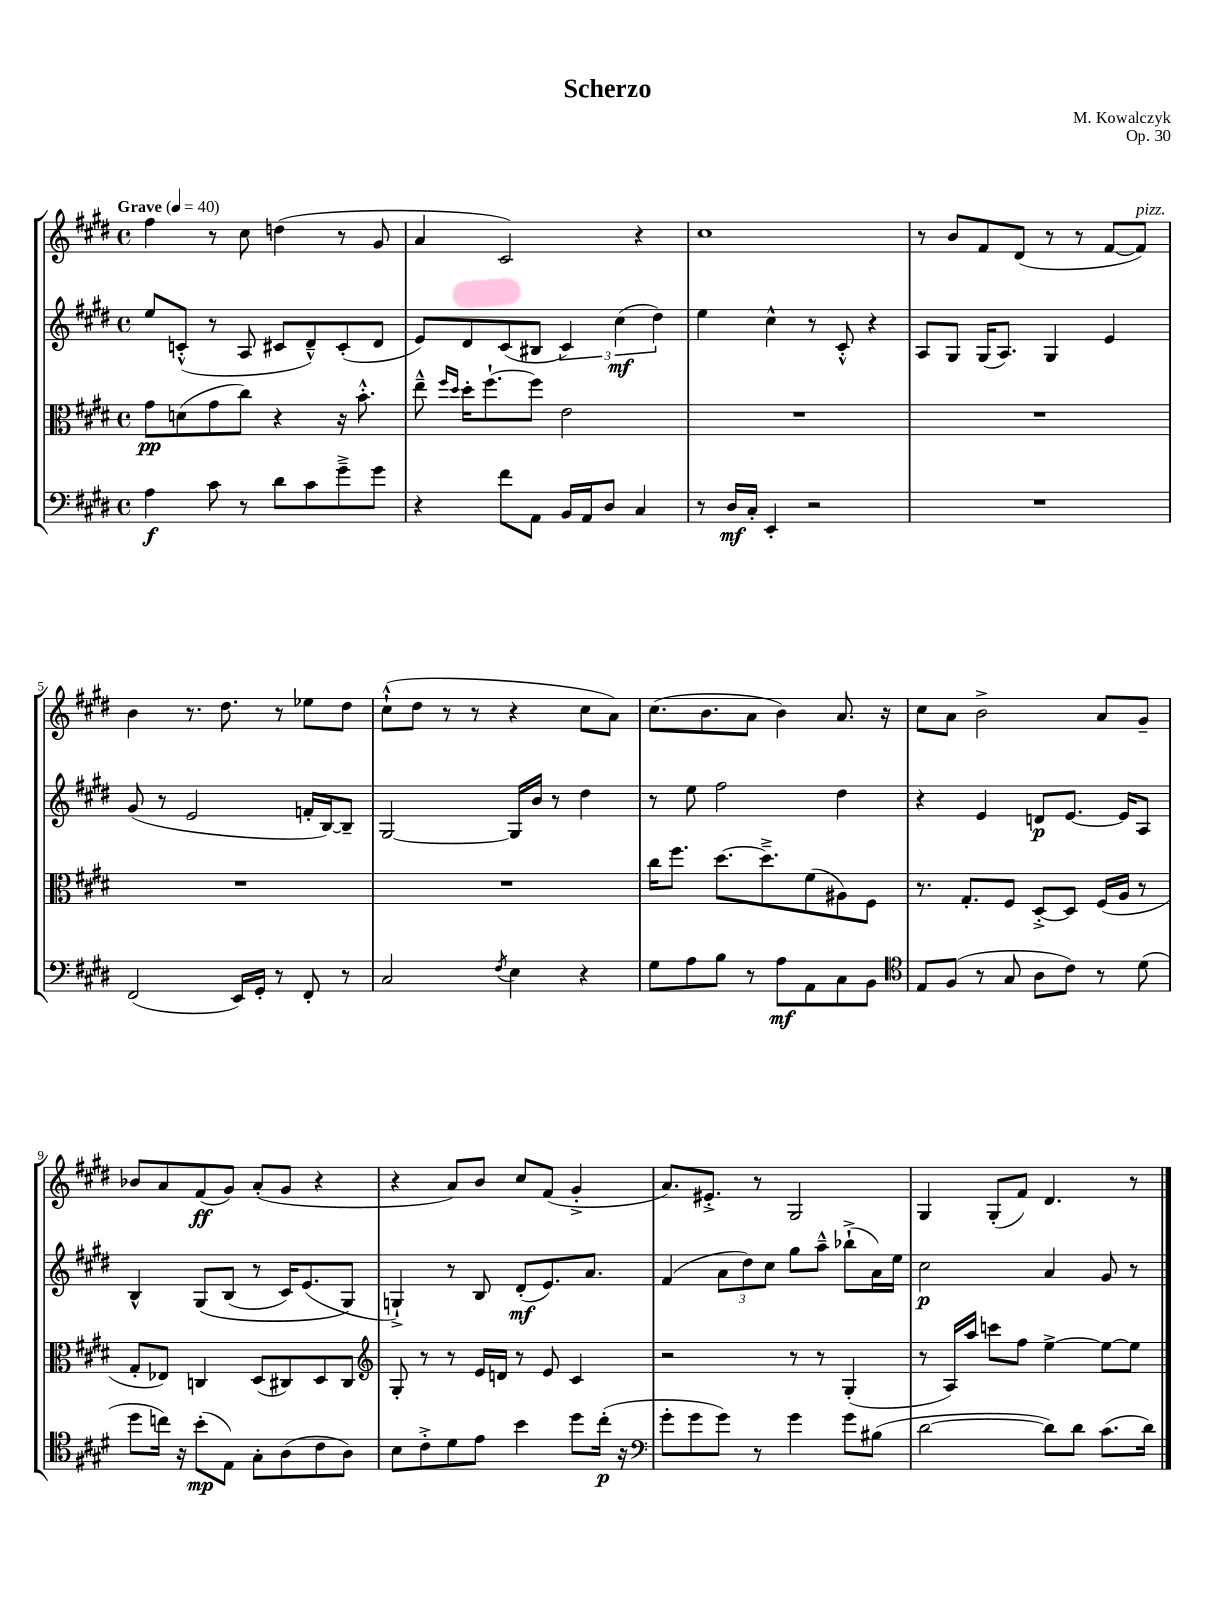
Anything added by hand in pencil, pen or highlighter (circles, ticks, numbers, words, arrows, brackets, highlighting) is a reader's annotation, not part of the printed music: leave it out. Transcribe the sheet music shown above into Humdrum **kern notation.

**kern	**dynam	**kern	**dynam	**kern	**dynam	**kern	**dynam
*part4	*part4	*part3	*part3	*part2	*part2	*part1	*part1
*staff4	*staff4	*staff3	*staff3	*staff2	*staff2	*staff1	*staff1
*clefF4	*	*clefC3	*	*clefG2	*	*clefG2	*
*k[f#c#g#d#]	*	*k[f#c#g#d#]	*	*k[f#c#g#d#]	*	*k[f#c#g#d#]	*
*M4/4	*	*M4/4	*	*M4/4	*	*M4/4	*
*met(c)	*	*met(c)	*	*met(c)	*	*met(c)	*
*MM40	*	*MM40	*	*MM40	*	*MM40	*
=1	=1	=1	=1	=1	=1	=1	=1
!	!	!	!	!	!	!LO:TX:a:B:t=Grave	!
4A\	f	8g#\L	pp	8ee/L	.	4ff#\	.
.	.	(8dn\	.	(8cn'^^/J	.	.	.
8c#\	.	8g#\	.	8r	.	8r	.
8r	.	8cc#\J)	.	8A/	.	8cc#\	.
8d#\L	.	4r	.	8c#X/L	.	(4ddn\	.
8c#\	.	.	.	8d#~^^/)	.	.	.
8g#~^\	.	16r	.	(8c#'/	.	8r	.
.	.	8.b'^^\	.	.	.	.	.
8g#\J	.	.	.	8d#/J	.	8g#/	.
=2	=2	=2	=2	=2	=2	=2	=2
4r	.	8ee~^^\	.	8e/L)	.	4a/	.
.	.	16qqff#/LL	.	.	.	.	.
.	.	16qqdd#/JJ	.	.	.	.	.
.	.	16dd#'\KL	.	8d#/	.	.	.
.	.	[8.ff#`\	.	.	.	.	.
8f#\L	.	.	.	(8c#/	.	2c#/)	.
8AA\J	.	8ff#\J]	.	8B#X/J	.	.	.
16BB/LL	.	2e\	.	6c#/)	.	.	.
16AA/J	.	.	.	.	.	.	.
8D#/J	.	.	.	.	.	.	.
.	.	.	.	(6cc#\	mf	.	.
4C#/	.	.	.	.	.	4r	.
.	.	.	.	6dd#\)	.	.	.
=3	=3	=3	=3	=3	=3	=3	=3
8r	.	1r	.	4ee\	.	1cc#	.
16D#/LL	mf	.	.	.	.	.	.
16C#'/JJ	.	.	.	.	.	.	.
4EE'/	.	.	.	4cc#^^\	.	.	.
2r	.	.	.	8r	.	.	.
.	.	.	.	8c#'^^/	.	.	.
.	.	.	.	4r	.	.	.
=4	=4	=4	=4	=4	=4	=4	=4
1r	.	1r	.	8A/L	.	8r	.
.	.	.	.	8G#/J	.	8b/L	.
.	.	.	.	(16G#/KL	.	8f#/	.
.	.	.	.	8.A/J)	.	.	.
.	.	.	.	.	.	(8d#/J	.
.	.	.	.	4G#/	.	8r	.
.	.	.	.	.	.	8r	.
.	.	.	.	4e/	.	[8f#/L	.
!	!	!	!	!	!	!LO:TX:a:i:t=pizz.	!
.	.	.	.	.	.	8f#/J])	.
!!LO:LB:g=z
=5	=5	=5	=5	=5	=5	=5	=5
(2FF#/	.	1r	.	(8g#/	.	4b\	.
.	.	.	.	8r	.	.	.
.	.	.	.	2e/	.	8.r	.
.	.	.	.	.	.	8.dd#\	.
16EE/LL)	.	.	.	.	.	.	.
16GG#'/JJ	.	.	.	.	.	.	.
8r	.	.	.	.	.	8r	.
8FF#'/	.	.	.	16fn'/LL	.	8ee-X\L	.
.	.	.	.	[16B/J)	.	.	.
8r	.	.	.	8B~/J]	.	8dd#\J	.
=6	=6	=6	=6	=6	=6	=6	=6
2C#/	.	1r	.	[2G#/	.	(8cc#`^^\L	.
.	.	.	.	.	.	8dd#\J	.
.	.	.	.	.	.	8r	.
.	.	.	.	.	.	8r	.
8qF#/	.	.	.	.	.	.	.
4E\	.	.	.	16G#/LL]	.	4r	.
.	.	.	.	16b/JJ	.	.	.
.	.	.	.	8r	.	.	.
4r	.	.	.	4dd#\	.	8cc#\L	.
.	.	.	.	.	.	8a\J)	.
=7	=7	=7	=7	=7	=7	=7	=7
8G#\L	.	16cc#\KL	.	8r	.	(8.cc#\L	.
.	.	8.ff#\J	.	.	.	.	.
8A\	.	.	.	8ee\	.	.	.
.	.	.	.	.	.	8.b\	.
8B\J	.	[8.dd#\L	.	2ff#\	.	.	.
8r	.	.	.	.	.	8a\J	.
.	.	8.dd#~^\]	.	.	.	.	.
8A\L	mf	.	.	.	.	4b\)	.
8AA\	.	(8f#\	.	.	.	.	.
8C#\	.	8A#X\)	.	4dd#\	.	8.a/	.
8BB\J	.	8F#\J	.	.	.	.	.
.	.	.	.	.	.	16r	.
=8	=8	=8	=8	=8	=8	=8	=8
*clefC4	*	*	*	*	*	*	*
8E/L	.	8.r	.	4r	.	8cc#\L	.
(8F#/J	.	.	.	.	.	8a\J	.
.	.	8.G#'/L	.	.	.	.	.
8r	.	.	.	4e/	.	2b^\	.
8G#/	.	8F#/J	.	.	.	.	.
8A\L	.	[8D#'^/L	.	8dn/L	p	.	.
8c#\J)	.	8D#/J]	.	[8.e/J	.	.	.
8r	.	(16F#/LL	.	.	.	8a/L	.
.	.	16A/JJ	.	16e/KL]	.	.	.
(8d#\	.	8r	.	8A/J	.	8g#~/J	.
!!LO:LB:g=z
=9	=9	=9	=9	=9	=9	=9	=9
8dd#\L	.	8G#'/L	.	4B^^/	.	8b-X/L	.
16ccn\Jk)	.	8E-X/J)	.	.	.	8a/	.
16r	.	.	.	.	.	.	.
(8b'\L	mp	4Cn/	.	(8G#/L	.	(8f#/	ff
8E\J)	.	.	.	(8B/J	.	8g#/J)	.
8G#'\L	.	(8D#/L	.	8r	.	(8a'/L	.
(8A\	.	8C#X/)	.	16c#/KL)	.	8g#/J	.
.	.	.	.	(8.e/	.	.	.
8c#\	.	8D#/	.	.	.	4r	.
8A\J)	.	8C#/J	.	8G#/J)	.	.	.
=10	=10	=10	=10	=10	=10	=10	=10
*	*	*clefG2	*	*	*	*	*
8B\L	.	8G#'/	.	4Gn`^/)	.	4r	.
8c#'^\	.	8r	.	.	.	.	.
8d#\	.	8r	.	8r	.	8a/L)	.
8e\J	.	16e/LL	.	8B/	.	8b/J	.
.	.	16dn/JJ	.	.	.	.	.
4b\	.	8r	.	(8d#'/L	mf	8cc#/L	.
.	.	8e/	.	8.e/)	.	(8f#/J	.
8dd#\L	.	4c#/	.	.	.	4g#'^/	.
.	.	.	.	8.a/J	.	.	.
(16cc#'\Jk	p	.	.	.	.	.	.
16r	.	.	.	.	.	.	.
=11	=11	=11	=11	=11	=11	=11	=11
*clefF4	*	*	*	*	*	*	*
8g#'\L	.	2r	.	(4f#/	.	8.a/L)	.
8g#\	.	.	.	.	.	.	.
.	.	.	.	.	.	8.e#X'^/J	.
8g#\J)	.	.	.	12a\L	.	.	.
.	.	.	.	12dd#\)	.	.	.
8r	.	.	.	.	.	8r	.
.	.	.	.	12cc#\J	.	.	.
4g#\	.	8r	.	8gg#\L	.	2G#/	.
.	.	8r	.	8aa~^^\J	.	.	.
8g#\L	.	(4G#'/	.	(8bb-X`^\L	.	.	.
(8B#X\J	.	.	.	16a\L)	.	.	.
.	.	.	.	16ee\JJ	.	.	.
=12	=12	=12	=12	=12	=12	=12	=12
[2d#\	.	8r	.	2cc#\	p	4G#/	.
.	.	16A/LL)	.	.	.	.	.
.	.	16aa/JJ	.	.	.	.	.
.	.	8cccn\L	.	.	.	(8G#'/L	.
.	.	8ff#\J	.	.	.	8f#/J)	.
8d#\L])	.	[4ee^\	.	4a/	.	4.d#/	.
8d#\J	.	.	.	.	.	.	.
(8.c#\L	.	8ee\L_	.	8g#/	.	.	.
.	.	8ee\J]	.	8r	.	8r	.
16d#\Jk)	.	.	.	.	.	.	.
==	==	==	==	==	==	==	==
*-	*-	*-	*-	*-	*-	*-	*-
